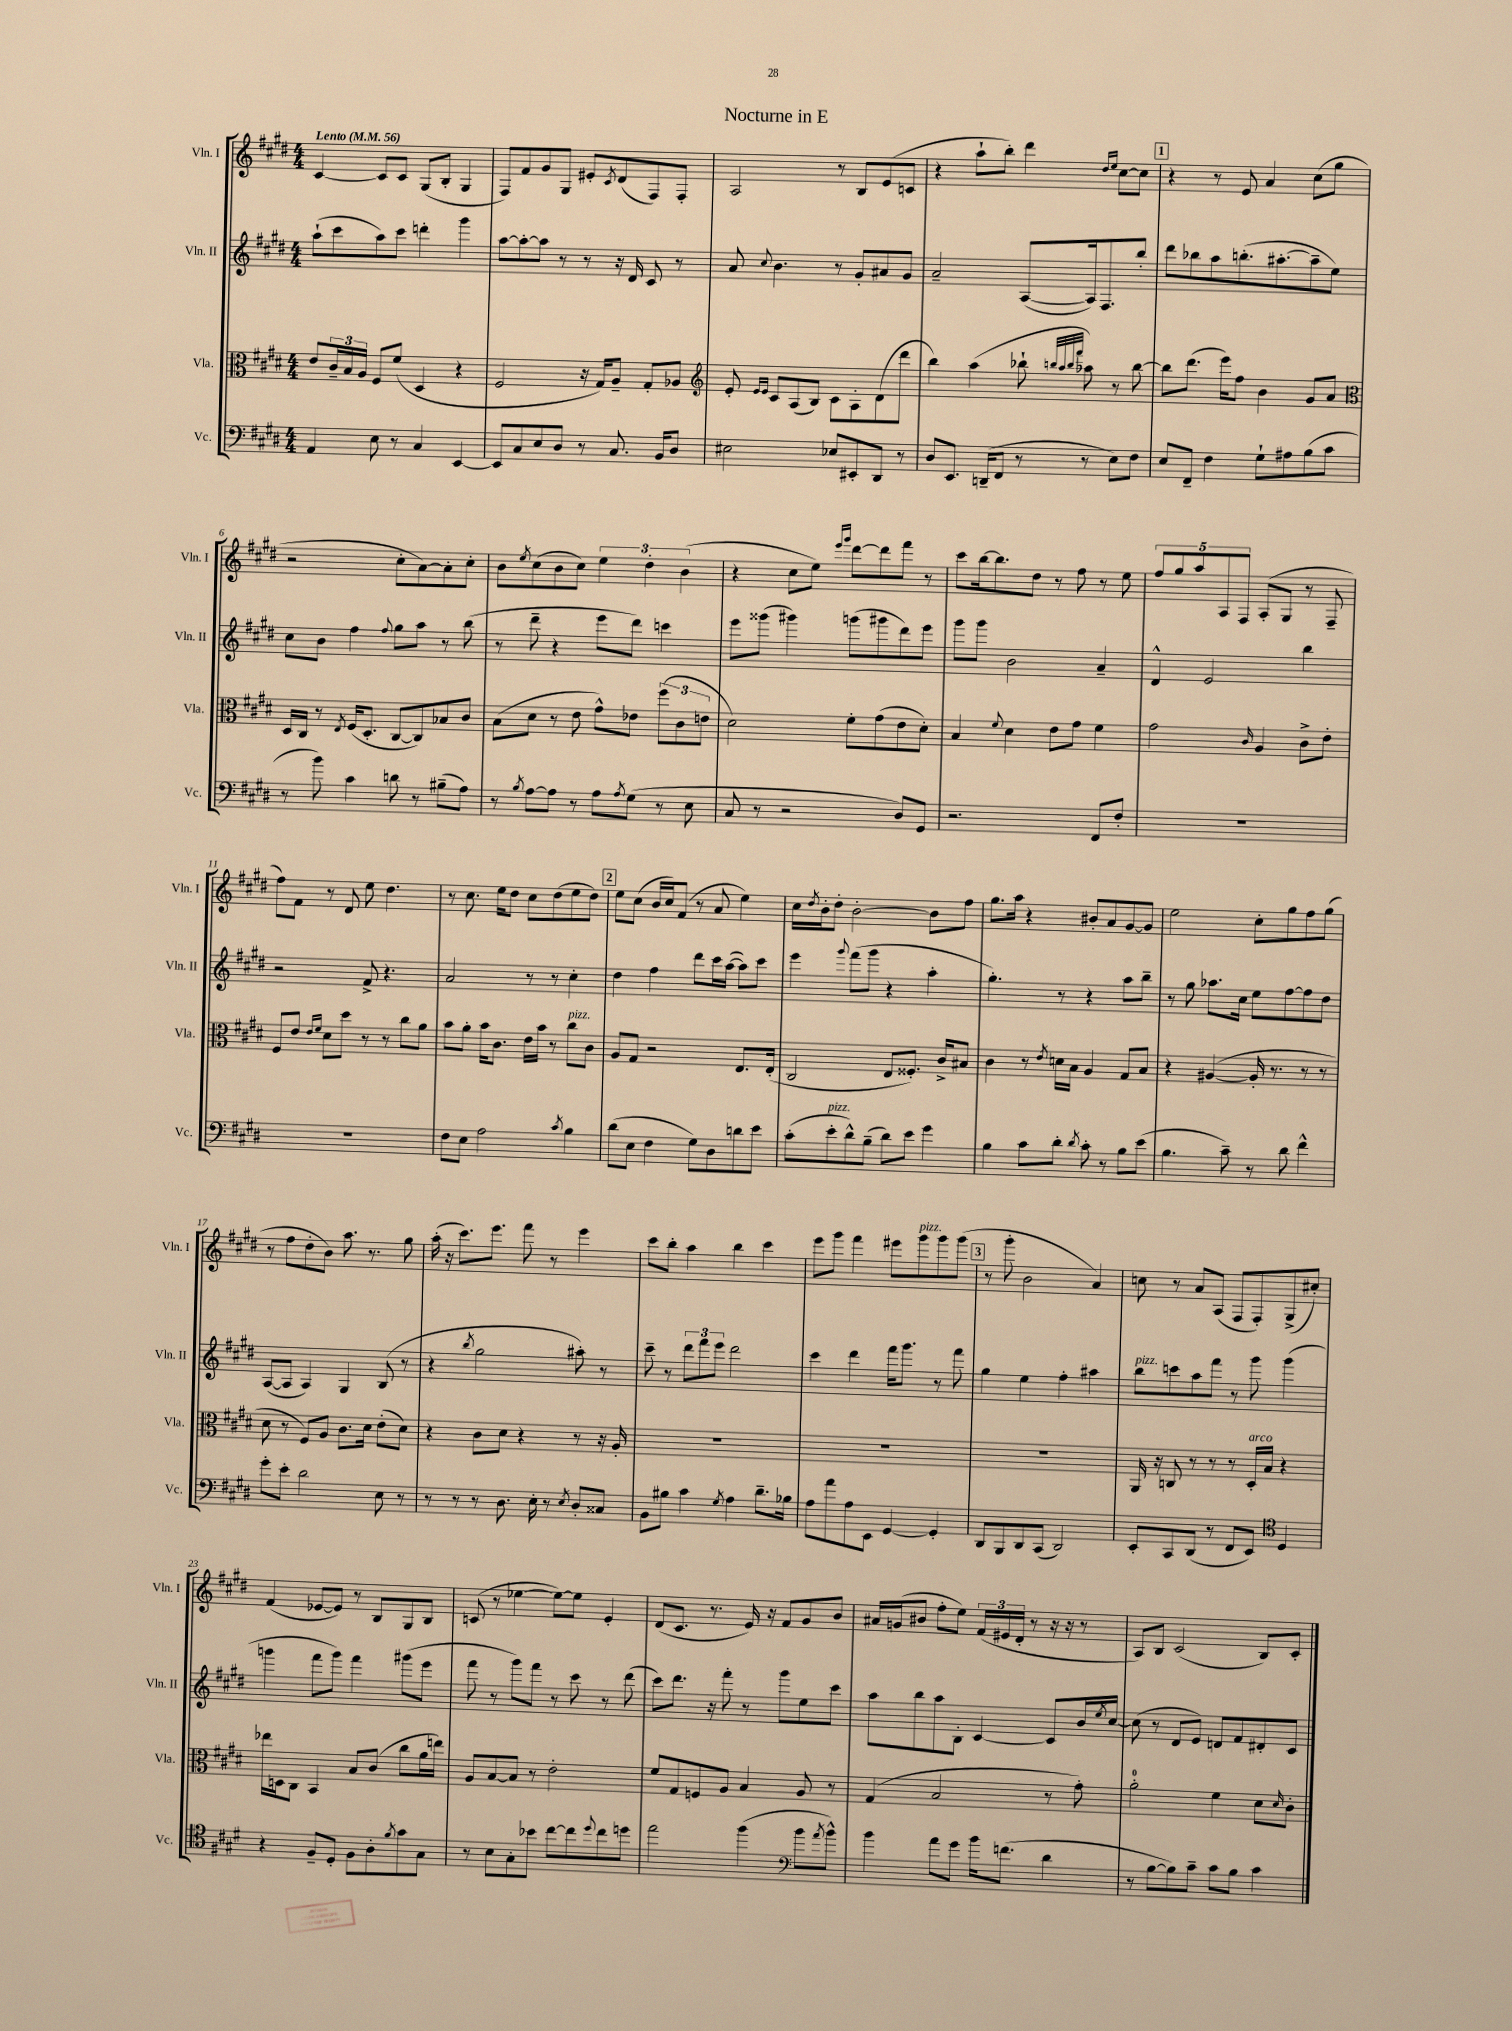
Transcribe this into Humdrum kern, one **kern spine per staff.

**kern	**kern	**kern	**kern
*part4	*part3	*part2	*part1
*staff4	*staff3	*staff2	*staff1
*I"Vc.	*I"Vla.	*I"Vln. II	*I"Vln. I
*I'Vc.	*I'Vla.	*I'Vln. II	*I'Vln. I
*clefF4	*clefC3	*clefG2	*clefG2
*k[f#c#g#d#]	*k[f#c#g#d#]	*k[f#c#g#d#]	*k[f#c#g#d#]
*M4/4	*M4/4	*M4/4	*M4/4
*MM56	*MM56	*MM56	*MM56
=1	=1	=1	=1
!	!	!	!LO:TX:a:B:t=Lento
4AA/	8e/L	(8aa`\L	[4c#/
.	24c#~/L	8ccc#\	.
.	24B/	.	.
.	24A/JJ	.	.
8E\	8F#/L	8aa\)	8c#/L]
8r	(8f#/J	8ccc#\J	8c#/J
4C#/	4D#/	4dddn'\	(8G#/L
.	.	.	8B'/J
[4EE/	4r	4ggg#\	4G#/
=2	=2	=2	=2
8EE/L]	2F#/	[8aa\L	8F#/L)
8C#/	.	8aa'\_	8f#/
8E/	.	8aa\J]	8g#/
8D#/J	.	8r	8G#/J
8r	16r	8r	8e#X'/L
.	16G#/KL)	.	.
.	.	.	8qc#/
8.C#/	8A~/J	16r	(8d#/
.	.	16d#/	.
.	8G#'/L	8c#/	8F#/)
16BB/KL	.	.	.
8D#/J	8A-X/J	8r	8F#'/J
=3	=3	=3	=3
*	*clefG2	*	*
2E#X\	8e'/	8a/	2A/
.	16qqe/LL	.	.
.	16qqe/JJ	8qqcc#/	.
.	8c#/L	4.b\	.
.	(8A/	.	.
.	8B/J)	.	.
8E-X/L	8c#\L	8r	8r
8EE#X'/	8A'\	8g#'/L	8B/L
8DD#/J	(8d#\	8a#X/	(8e/
8r	8ddd#\J	8g#/J	8cn/J
=4	=4	=4	=4
8D#/L	4bb\)	2a~/	4r
8.EE/J	.	.	.
.	(4aa\	.	8aa`\L
(16DDn~/KL	.	.	.
8FF#/J	.	.	8bb'\J)
8r	8bb-X`\	([8A/L	4ddd#\
.	32qqbbn/LLL	.	.
.	32qqaa/	.	.
.	32qqbb/	.	.
.	32qqfff#/JJJ	.	.
8r	8aa-X\)	16A/k])	.
.	.	8.F#/	.
.	.	.	16qqdd#/LL
.	.	.	16qqee/JJ
8E\L)	8r	.	[8cc#\L
8F#\J	[8bb\	8bb'/J	8cc#\J]
!!LO:REH:place=s1:t=1
=5	=5	=5	=5
8E/L	8bb\L]	8ddd#\L	4r
8FF#~/J	(8.ddd#\J	8bb-X\	.
4F#\	.	8aa\	8r
.	16eee\KL)	.	.
.	8ff#\J	(8.bbn'\	8e/
8G#`\L	4b\	.	4a/
.	.	[8.aa#X'\	.
8A#X\	.	.	.
(8B\	8g#/L	8aa#~\]	(8cc#\L
8c#\J	8a/J	8ee\J)	8gg#\J
!!LO:LB:g=z
=6	=6	=6	=6
*	*clefC3	*	*
8r	16D#/LL	8cc#\L	2r
.	16C#/JJ	.	.
8b\)	8r	8b\J	.
.	8qE/	.	.
4c#\	(16F#/KL	4ff#\	.
.	8.D#'/J	.	.
.	.	8qqff#/	.
8dn\	[8C#/L	8gg#\L	8cc#'\L
8r	8C#/])	8aa\J	[8a\)
(8B#X~\L	8B-X/	8r	8a'\]
8A\J)	8c#/J	(8bb\	8cc#'\J
=7	=7	=7	=7
8r	(8B\L	8r	8b\L
8qB/	.	.	8qee/
[8A\L	8d#\J	8ddd#~\	(8cc#\
8A\J]	8r	4r	8b\
8r	8e\	.	8cc#\J)
8A\L	8g#^^\L)	8eee\L	6ee\
8qA/	.	.	.
(8G#\J	8e-X\J	8ddd#\J)	.
.	.	.	6dd#'\
8r	(12ff#\L	4cccn\	.
.	12c#\	.	(6b\
8E\	.	.	.
.	12en\J	.	.
=8	=8	=8	=8
8C#/	2d#\)	8eee\L	4r
8r	.	(8ggg##X\J	.
2r	.	4ggg#X\)	8cc#\L
.	.	.	8ee\J)
.	.	.	16qqeee/LL
.	.	.	16qqggg#/JJ
.	8f#'\L	(8gggn\L	[8ddd#\L
.	(8g#\	8ggg#X\	8ddd#\]
8D#/L)	8e\	8ddd#\)	8fff#\J
8GG#/J	8d#'\J)	8eee\J	8r
=9	=9	=9	=9
2.r	4B/	8ggg#\L	8ccc#\L
.	.	8ggg#\J	[16bb\k
.	.	.	8.bb\]
.	8qqf#/	.	.
.	4d#\	2b\	.
.	.	.	8dd#\J
.	8e\L	.	8r
.	8g#\J	.	8ff#\
8FF#/L	4f#\	4a~/	8r
8F#'/J	.	.	8ee\
=10	=10	=10	=10
1r	2g#\	4d#^^/	10ff#/L
.	.	.	10gg#/
.	.	.	10aa/
.	.	2e/	.
.	.	.	10A/
.	.	.	10F#/J
.	16qqc#/	.	.
.	4A/	.	(8A'/L
.	.	.	8G#/J
.	8c#^\L	4bb\	8r
.	8e'\J	.	8F#~/
!!LO:LB:g=z
=11	=11	=11	=11
1r	8F#/L	2r	8ff#\L)
.	8e/J	.	8f#\J
.	16qqe/LL	.	.
.	16qqf#/JJ	.	.
.	8d#\L	.	8r
.	8dd#\J	.	8d#/
.	8r	8f#^/	8ee\
.	8r	4.r	4.dd#\
.	8cc#\L	.	.
.	8a\J	.	.
=12	=12	=12	=12
8F#\L	8b\L	2a/	8r
8E\J	8a'\J	.	8.cc#\
2A\	16b\KL	.	.
.	8.c#\J	.	16ee\KL
.	.	.	8dd#\J
.	16e\LL	8r	8cc#\L
.	16b\JJ	.	.
.	8r	8r	(8dd#\
8qc#/	.	.	.
!	!LO:TX:a:i:t=pizz.	!	!
4B\	8cc#\L	4cc#'\	8ee\
.	8c#\J	.	8dd#\J)
!!LO:REH:place=s1:t=2
=13	=13	=13	=13
(8d#\L	8A/L	4dd#\	8ee\L
8E\J	8G#/J	.	(8cc#\J
4F#\	2r	4ff#\	16b/LL
.	.	.	16cc#/J)
.	.	.	(8f#/J
8G#\L)	.	8ddd#\L	8r
8D#\	.	16ccc#\L	8a/
.	.	([16aa\JJ	.
8dn\	8.E/L	8aa\L])	4ee\)
8e\J	.	8ccc#\J	.
.	(16E'/Jk	.	.
=14	=14	=14	=14
(8c#'\L	2C#/	4eee\	16cc#\LL
.	.	.	8qdd#/
.	.	.	16b'\J
!LO:TX:a:i:t=pizz.	!	!	!
8e'\	.	.	8dd#'\J
.	.	8qqggg#/	.
8d#^^\)	.	(8fff#\L	[2b'\
(8B~\J	.	8ggg#\J	.
8d#\L)	8E/L	4r	.
8e\J	8.F##X'/J)	.	.
4g#\	.	4aa'\	8b\L]
.	16c#^/KL	.	.
.	8B#X/J	.	8ff#\J
=15	=15	=15	=15
4B\	4c#\	4.gg#'\)	8.gg#\L
.	.	.	16aa\Jk
8c#\L	8r	.	4r
.	8qe/	.	.
8d#'\J	16dn\LL	8r	.
.	16B\JJ	.	.
8qd#/	.	.	.
8c#'\	4A/	4r	8b#X'/L
8r	.	.	8a/
8B\L	8G#/L	8aa\L	[8g#/
(8e\J	8B/J	8bb~\J	8g#/J]
=16	=16	=16	=16
4.B\	4r	8r	2ee\
.	.	8gg#\	.
.	([4A#X/	8.aa-X\L	.
8c#~\)	.	.	.
.	.	16cc#\Jk	.
8r	16A#'/]	8ee\L	8cc#'\L
.	8.r	.	.
8d#\	.	[8ff#\	8gg#\
4f#^^\	8r	8ff#\]	8ff#\
.	8r	8dd#\J	(8gg#\J
!!LO:LB:g=z
=17	=17	=17	=17
8g#'\L	8d#\	([8A/L	8r
8e'\J	8r	8A/J]	8ff#\L
2d#\	8F#/L)	4A/)	8dd#'\
.	8A/J	.	8b\J)
.	8.c#\L	4G#/	8.aa\
.	16d#\Jk	.	8.r
8E\	(8e'\L	(8B/	.
8r	8d#\J)	8r	8gg#\
=18	=18	=18	=18
8r	4r	4r	(16aa'\
.	.	.	16r
8r	.	.	8.ccc#\L)
.	.	8qbb/	.
8r	8c#\L	2gg#\	.
.	.	.	8.eee\J
8.D#\	8d#\J	.	.
.	4r	.	8fff#\
16E'\	.	.	.
8r	.	.	8r
8qE/	.	.	.
8D#'/L	8r	8aa#X'\)	4eee\
8C##X/J	16r	8r	.
.	16A'/	.	.
=19	=19	=19	=19
8BB\L	1r	8ccc#~\	8ccc#\L
8B#X\J	.	8r	8bb'\J
4c#\	.	12ddd#\L	4aa\
.	.	12fff#\	.
.	.	12eee\J	.
8qG#/	.	.	.
4A\	.	2ddd#\	4bb\
8.d#~\L	.	.	4ccc#\
16B-X\Jk	.	.	.
=20	=20	=20	=20
8A\L	1r	4ccc#\	8eee\L
8a\	.	.	8ggg#\J
8A\	.	4ddd#\	4fff#\
8EE\J	.	.	.
[4GG#/	.	16fff#\KL	8eee#X\L
.	.	8.ggg#\J	.
!	!	!	!LO:TX:a:i:t=pizz.
.	.	.	8ggg#\
4GG#'/]	.	8r	8ggg#\
.	.	8fff#\	(8ggg#\J
!!LO:REH:place=s1:t=3
=21	=21	=21	=21
8DD#/L	1r	4gg#\	8r
8BBB/	.	.	8ggg#'\
8DD#/	.	4ee\	2b\
(8CC#/J	.	.	.
2DD#/)	.	4ff#'\	.
.	.	4aa#X\	4a/)
=22	=22	=22	=22
!	!	!LO:TX:a:i:t=pizz.	!
8EE'/L	16AA/	8bb\L	8ccn\
.	16r	.	.
8CC#/	8Cn/	8cccn\	8r
(8DD#/J	8r	8aa\	8a/L
8r	8r	8fff#\J	(8A/J
8FF#/L	8r	8r	8F#/L
!	!LO:TX:a:i:t=arco	!	!
8EE/J)	16D#'/LL	8ggg#\	8F#'/)
.	16B/JJ	.	.
*clefC4	*	*	*
4D#/	4r	(4ggg#\	(8G#^/
.	.	.	8cc#X'/J)
!!LO:LB:g=z
=23	=23	=23	=23
4r	16ee-X\LL	4gggn\	(4f#/
.	16Dn\J	.	.
.	8C#\J	.	.
8F#~/L	4BB/	8fff#\L	[8e-X/L
8D#'/J	.	8ggg\J)	8e-/J])
8F#\L	8B/L	4fff#\	8r
8A'\	(8c#/J	.	8B/L
8qf#/	.	.	.
8g#\	8cc#\L	(8ggg#X\L	8G#/
8G#\J	16a\L	8eee\J	8B/J
.	16een\JJ)	.	.
=24	=24	=24	=24
8r	8A/L	8fff#\	(8cn/
8B\L	[8B/	8r	8r
8G#'\	8B/J]	8ggg#\L)	[4ee-X\
8b-X\J	8r	8fff#\J	.
[8cc#\L	2e'\	8r	8ee-\L_)
8cc#\]	.	8ccc#\	8ee-\J]
8qqdd#/	.	.	.
8cc#\	.	8r	4e'/
8ddn\J	.	(8ddd#\	.
=25	=25	=25	=25
2ee\	8f#/L	8ccc#\L)	(8d#/L
.	8G#/	8.ddd#\J	8.c#/J
.	8Fn/	.	.
.	.	16r	8.r
.	8A/J	8fff#'\	.
(4ff#\	4B/	8r	16e/)
.	.	.	16r
.	.	8ggg#\L	8f#/L
*clefF4	*	*	*
8b\L	8A/	8ee\	8g#/
8qa/	.	.	.
8b^^\J)	8r	8ccc#\J	8b/J
=26	=26	=26	=26
4b\	(4G#/	8aa\L	16a#X/LL
.	.	.	(16gn/J
.	.	8bb\	8b#X/J
8a\L	2B/	8aa\	8ff#'\L
8g#\J	.	8B'\J	8ee\J)
16b\KL	.	[4c#/	(24f#/LL
.	.	.	24e#X/
(8.fn\J	.	.	.
.	.	.	24d#'/JJ
.	.	.	8r
4d#\	8r	8c#/L]	16r
.	.	.	16r
.	8g#'\)	16b/L	8r
.	.	8qee/	.
.	.	[16cc#/JJ	.
=27	=27	=27	=27
8r	2a'\	(8cc#\]	8A/L)
[8B\L	.	8r	8B/J
8B\])	.	8d#/L	(2c#/
8c#~\J	.	8e/J)	.
8c#\L	4f#\	8dn/L	.
8B\J	.	8f#/	.
4c#\	8d#\L	8d#X'/	8B/L)
.	16qqd#/	.	.
.	8c#'\J	8c#/J	8c#'/J
==	==	==	==
*-	*-	*-	*-
